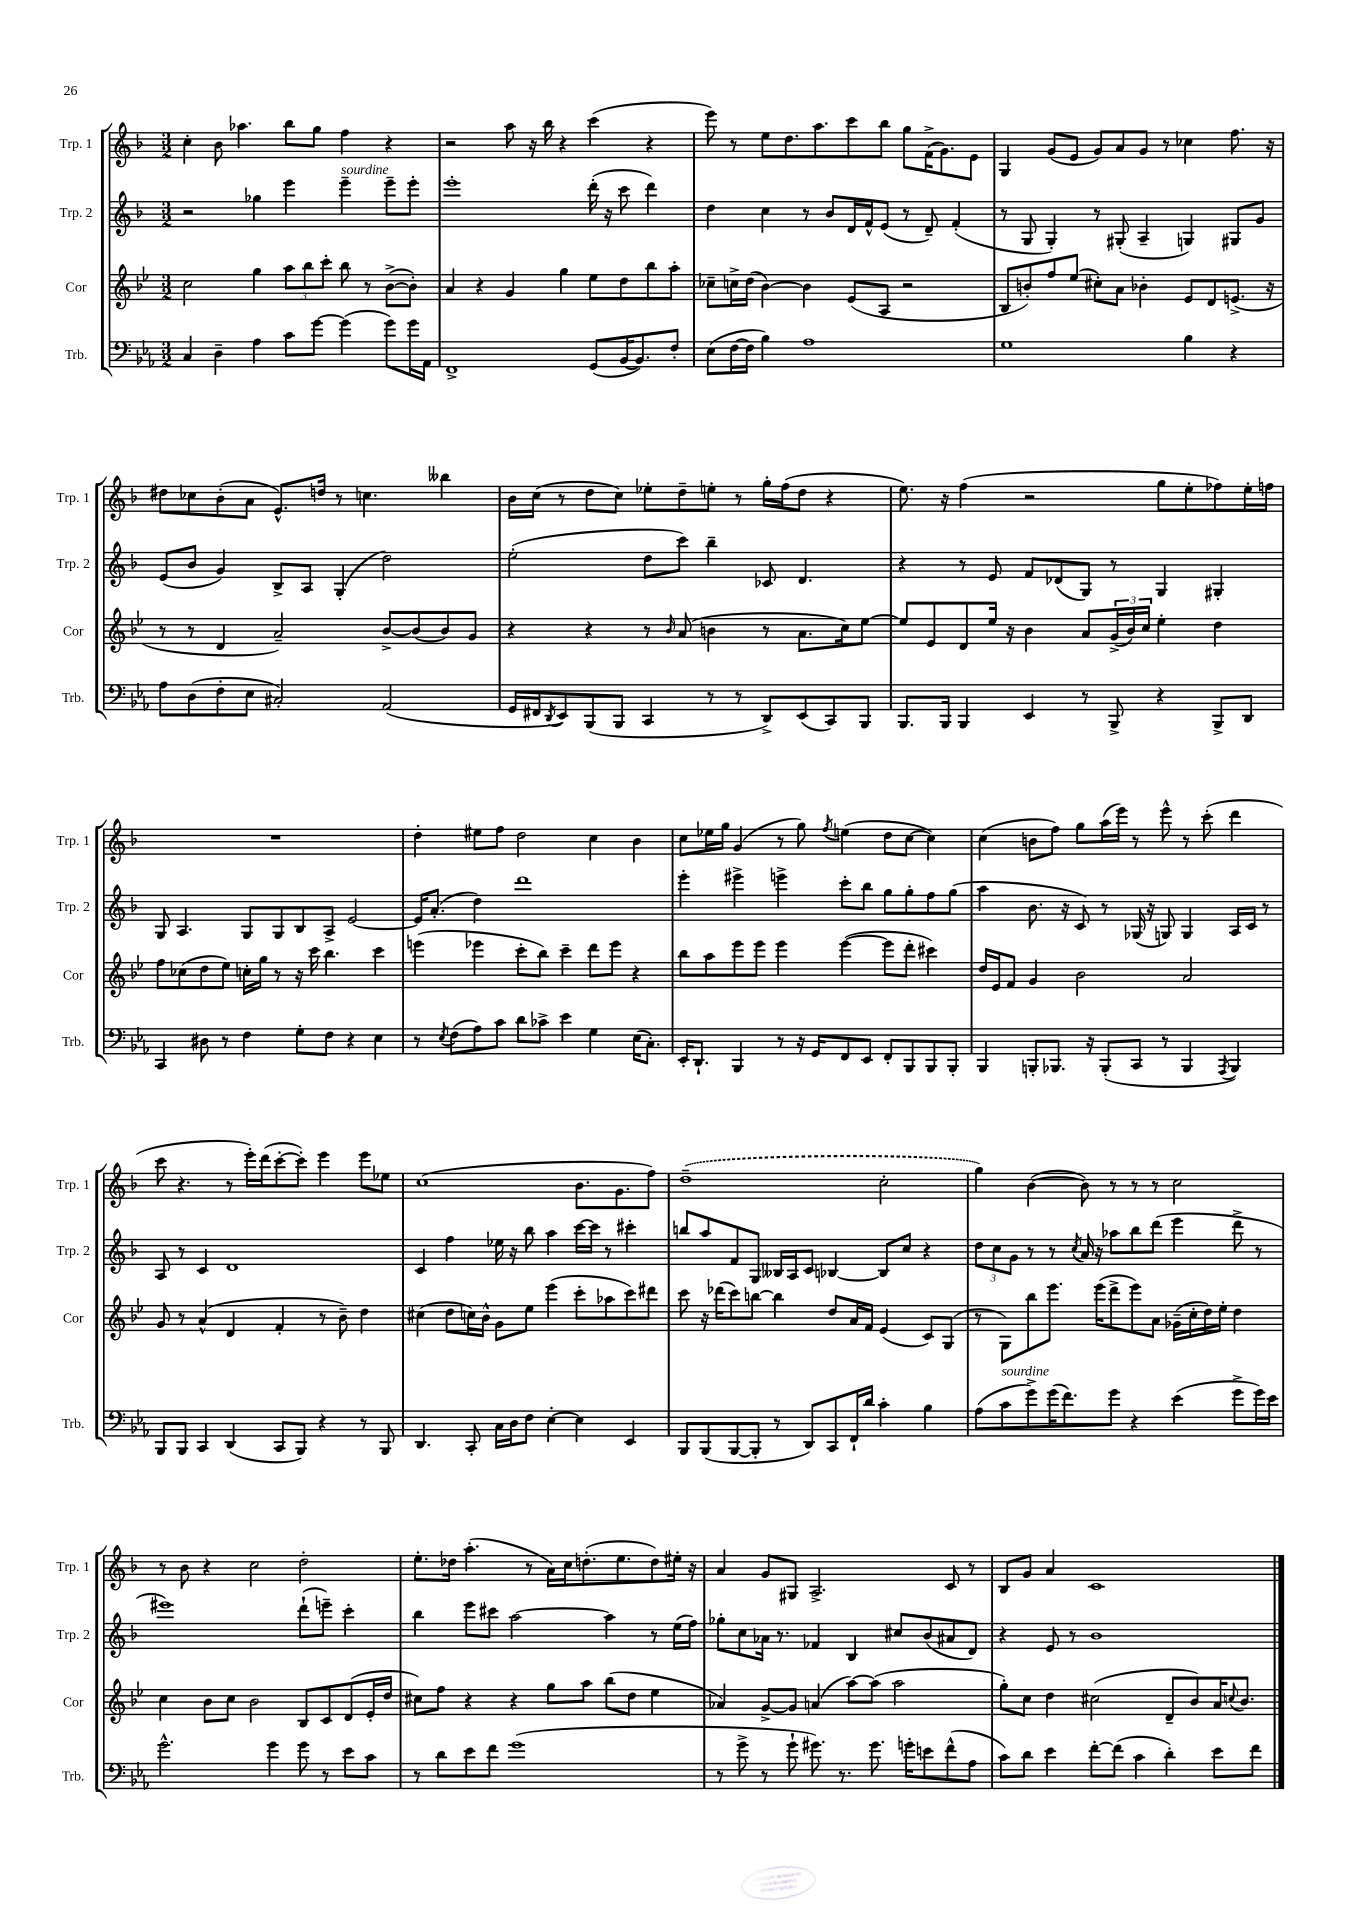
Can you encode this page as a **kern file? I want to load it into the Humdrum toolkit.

**kern	**kern	**kern	**kern
*staff4	*staff3	*staff2	*staff1
*clefF4	*clefG2	*clefG2	*clefG2
*k[b-e-a-]	*k[b-e-]	*k[b-]	*k[b-]
*M3/2	*M3/2	*M3/2	*M3/2
4C	2cc	2r	4cc'
4D~	.	.	8b-
.	.	.	4.aa-
4A-	4gg	4gg-	.
8c	12aa	4eee	8bb-
.	12bb-	.	.
[8g	.	.	8gg
.	12ccc'	.	.
(4g]	8bb-	4eee~	4ff
.	8r	.	.
8g)	([8b-^	8eee~	4r
16g	8b-'])	8eee'	.
16AA-	.	.	.
=	=	=	=
1FF^	4a	1eee'	2r
.	4r	.	.
.	4g	.	8aa
.	.	.	16r
.	.	.	16bb-
.	4gg	.	4r
(8GG	8ee-	(16ddd'	(4ccc
.	.	16r	.
[16BB-	8dd	8ccc	.
8.BB-])	.	.	.
.	8bb-	4ddd)	4r
8F'	8aa'	.	.
=	=	=	=
(8E-	8cc-~	4dd	8eee)
[16F	16cc^	.	8r
16F]	(16dd	.	.
4B-)	[4b-)	4cc	8ee
.	.	.	8.dd
1A-	4b-]	8r	.
.	.	.	8.aa
.	.	8b-	.
.	(8e-	16d	8ccc
.	.	16f^^	.
.	8A	(8e	8bb-
.	2r	8r	8gg
.	.	8d~)	(16f^
.	.	.	8.g)
.	.	(4f'	.
.	.	.	8e
=	=	=	=
1G	8B-	8r	4G
.	8b')	8G	.
.	8ff	4G')	(8g
.	(8ee-	.	8e
.	8cc#')	8r	8g)
.	8a	(8G#'	8a
.	4b-'	4A~	8g
.	.	.	8r
4B-	8e-	4G)	4cc-
.	8d	.	.
4r	(8.e^	8G#	8.ff
.	.	8g	.
.	16r	.	16r
=	=	=	=
8A-	8r	(8e	8dd#
(8D	8r	8b-	8cc-
8F'	4d	4g)	(8b-'
8E-	.	.	8a
2C#')	2a~)	8B-^	8.e^^)
.	.	8A	.
.	.	.	16dd
.	.	(4G'	8r
.	.	.	4.cc
(2AA-	[8b-^	2dd)	.
.	(8b-]	.	.
.	8b-)	.	4bb--
.	8g	.	.
=	=	=	=
16GG	4r	(2ee'	16b-
16FF#	.	.	(16cc
8qDD	.	.	.
8EE-)	.	.	8r
(8BBB-	4r	.	8dd
8BBB-	.	.	8cc)
4CC	8r	8dd	8ee-'
.	16qqb-	.	.
.	(8a	8ccc)	8dd~
8r	4b	4bb-~	8ee'
8r	.	.	8r
8DD^)	8r	8c-	16gg'
.	.	.	(16ff
(8EE-	8.a	4.d	8dd
8CC)	.	.	4r
.	16cc)	.	.
8BBB-	[8ee-	.	.
=	=	=	=
8.BBB-	8ee-]	4r	8.ee)
.	8e-	.	.
16BBB-	.	.	16r
4BBB-	8d	8r	(4ff
.	16ee-	8e	.
.	16r	.	.
4EE-	4b-	8f	2r
.	.	(8d-	.
8r	8a	8G)	.
8BBB-^	(24g^	8r	.
.	24b-)	.	.
.	24cc	.	.
4r	4ee-'	4G	8gg
.	.	.	8ee'
8BBB-^	4dd	4G#'	8ff-)
8DD	.	.	16ee'
.	.	.	16ff
=	=	=	=
4CC	8ff	8G	1.r
.	(8cc-	4.A	.
8D#	8dd	.	.
8r	8ee-)	.	.
4F	16cc'	8G	.
.	16gg	.	.
.	8r	8G	.
8G'	16r	8B-	.
.	16ccc	.	.
8F	4.bb-	8A^	.
4r	.	[2e	.
4E-	4ccc	.	.
=	=	=	=
8r	(4eee	16e]	4dd'
.	.	(8.a'	.
8qE-	.	.	.
(8F	.	.	.
8A-)	4eee-	4dd)	8ee#
8c	.	.	8ff
8d	8ccc'	1ddd	2dd
8c-^	8bb-)	.	.
4e-	4ccc~	.	.
4G	8ddd	.	4cc
.	8eee-	.	.
(16E-	4r	.	4b-
8.C')	.	.	.
=	=	=	=
16EE-'	8bb-	4eee'	8cc
8.DD`	.	.	.
.	8aa	.	16ee-
.	.	.	16gg
4BBB-	8eee-	4eee#^	(4g
.	8eee-	.	.
8r	4eee-	4eee^	8r
16r	.	.	8gg)
16GG	.	.	.
.	.	.	8qff
8FF	([4eee-	8ccc'	(4ee
8EE-	.	8bb-	.
8FF'	8eee-]	8gg	8dd
8BBB-	8ddd'	8gg'	[8cc
8BBB-	4ccc#)	8ff	4cc])
8BBB-'	.	(8gg	.
=	=	=	=
4BBB-	16dd	4aa	(4cc
.	16e-	.	.
.	8f	.	.
8BBB'	4g	8.b-	8b
8.BBB-	.	.	8ff)
.	.	16r	.
.	2b-	8c)	8gg
16r	.	.	.
(8BBB-'	.	8r	(16aa
.	.	.	16eee)
8CC	.	(16G-	8r
.	.	16r	.
8r	.	8G)	8eee^^
4BBB-	2a	4G	8r
.	.	.	(8ccc'
8qAAA-	.	.	.
4BBB-)	.	16A	4ddd
.	.	16c	.
.	.	8r	.
=	=	=	=
8BBB-	8g	8A	8ccc
8BBB-	8r	8r	4.r
4CC	(4a^^	4c	.
(4DD	4d	1d	8r
.	.	.	16eee')
.	.	.	(16ddd
8CC	4f'	.	[8ccc'
8BBB-)	.	.	8ccc'])
4r	8r	.	4eee
.	8b-~)	.	.
8r	4dd	.	8eee
8BBB-	.	.	8ee-
=	=	=	=
4.DD	(4cc#	4c	(1cc
.	8dd	4ff	.
8CC'	16cc)	.	.
.	16b-^^	.	.
16C	8g	16ee-	.
16D	.	16r	.
8F	8ee-	8bb-	.
[4E-'	(4eee-	4aa	.
4E-]	8ccc'	[16ccc	8.b-
.	.	16ccc]	.
.	8aa-	8r	.
.	.	.	8.g
4EE-	8ccc)	4ccc#'	.
.	8ddd#	.	8ff)
=	=	=	=
8BBB-	8ccc	8bb	(1dd~
(8BBB-	16r	8aa	.
.	(16ddd-	.	.
[8BBB-	8ccc)	8f	.
8BBB-']	[8bb	8G	.
8r	4bb]	16B--	.
.	.	16A	.
8DD)	.	8c	.
8CC	8dd	[4B-	.
16FF`	16a	.	.
16d	16f	.	.
4c'	(4e-	8B-]	2cc'
.	.	8cc	.
4B-	8c)	4r	.
.	(8G	.	.
=	=	=	=
(8A-	8r	12dd	4gg)
.	.	12cc	.
8c	8G)	.	.
.	.	12g	.
8g^)	8bb-	8r	([4b-
(16g	8.eee-	8r	.
8.f)	.	.	.
.	.	8qcc	.
.	.	16a	8b-])
.	(16eee-	16r	.
8g	8ddd^	8aa-	8r
4r	8eee-)	8bb-	8r
.	8a	(8ddd	8r
(4e-	(16g-~	4eee	2cc
.	16cc'	.	.
.	16dd)	.	.
.	16ee-'	.	.
8g^	4dd	8ddd^	.
16g)	.	8r	.
16e-	.	.	.
=	=	=	=
2.g^^	4cc	1eee#)	8r
.	.	.	8b-
.	8b-	.	4r
.	8cc	.	.
.	2b-	.	2cc
4g	.	.	.
8g	8B-	(8ddd`	2dd'
8r	8c	8eee~)	.
8e-	(8d	4ccc'	.
8c	16e-'	.	.
.	16dd	.	.
=	=	=	=
8r	8cc#)	4bb-	8.ee'
8d	8ff	.	.
.	.	.	16dd-
8e-	4r	8eee	(4.aa'
8f	.	8ccc#	.
(1g	4r	[2aa	.
.	.	.	8r
.	8gg	.	16a)
.	.	.	16cc
.	8aa	.	(8.dd'
.	(8bb-	4aa]	.
.	.	.	8.ee
.	8dd	.	.
.	4ee-	8r	8dd)
.	.	(16ee	16ee#'
.	.	16ff)	16r
=	=	=	=
8r	4a-)	8gg-'	4a
8g^	.	8cc	.
8r	[8g^	16a-	8g
.	.	8.r	.
8g`	8g]	.	8G#
8.g#)	(4a	4f-	2.A^
8.r	.	.	.
.	[8aa)	4B-	.
8.g#	(8aa]	.	.
.	2aa	8cc#	.
16g'	.	.	.
8e	.	(8b-	.
(8f^^	.	8a#	8c
8A-	.	8d)	8r
=	=	=	=
8c)	8gg')	4r	8B-
8d	8cc	.	8g
4e-	4dd	8e	4a
.	.	8r	.
[8f'	(2cc#	1b-	1c
(8f]	.	.	.
4c	.	.	.
4d')	8d~	.	.
.	8b-)	.	.
8e-	16a	.	.
.	8qqcc	.	.
.	8.b-	.	.
8f	.	.	.
==	==	==	==
*-	*-	*-	*-
